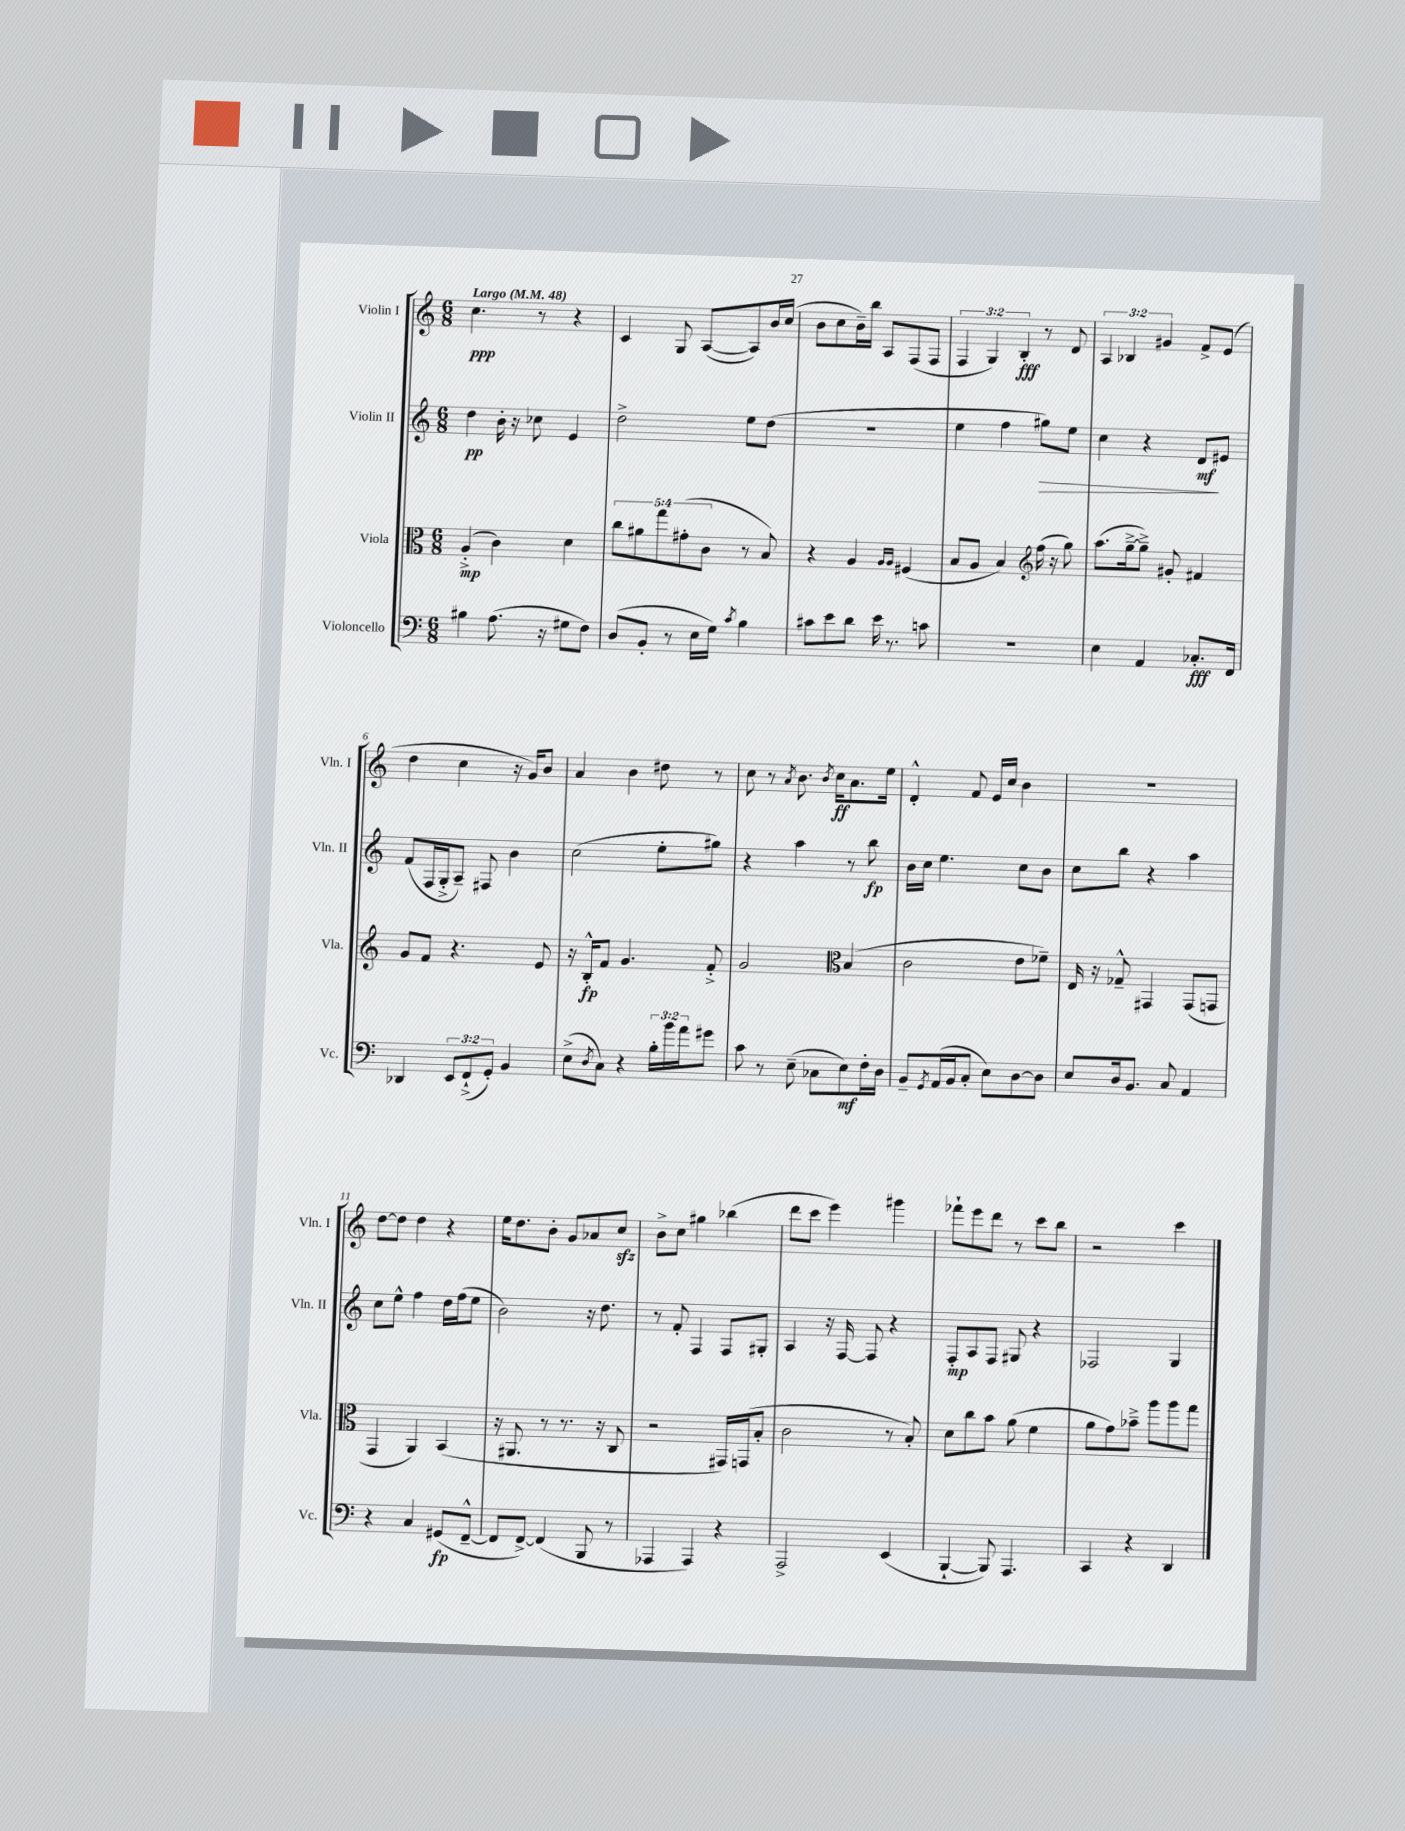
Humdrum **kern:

**kern	**kern	**kern	**kern
*staff4	*staff3	*staff2	*staff1
*clefF4	*clefC3	*clefG2	*clefG2
*k[]	*k[]	*k[]	*k[]
*M6/8	*M6/8	*M6/8	*M6/8
*MM48	*MM48	*MM48	*MM48
4B#	(4A'^	4dd	4.cc
(8.A	4c)	16b'	.
.	.	16r	.
.	.	8cc-	8r
16r	.	.	.
8G#	4d	4e	4r
8F)	.	.	.
=	=	=	=
(8D	10cc	2dd^	4c
.	10a#	.	.
8BB'	.	.	.
.	10gg	.	.
8r	.	.	8G
.	(10g#'	.	.
16E	.	.	([8A
.	10c	.	.
16G)	.	.	.
8qc	.	.	.
4B	8r	8ee	8A])
.	8B)	(8dd	16b
.	.	.	(16cc
=	=	=	=
8c#	4r	2.r	8b
8e	.	.	8cc
8d	4A	.	16b~)
.	.	.	16bb
16e	.	.	8A
8.r	.	.	.
.	16qqA	.	.
.	16qqA	.	.
.	(4F#	.	(8F
8c	.	.	8F
=	=	=	=
2.r	8B	4ee	6F
.	8A	.	.
.	.	.	6G)
.	4B)	4ff	.
.	.	.	6B'
*	*clefG2	*	*
.	(16ff	8gg#)	8r
.	16r	.	.
.	8gg)	8ee	8d
=	=	=	=
4E	(8.aa	4cc	6A
.	.	.	6B-
.	[16gg~^	.	.
4AA	8gg~^])	4r	.
.	.	.	6g#
.	8g#'	.	.
8.C-'	4f#	8d	8f^
.	.	8e#	(8e
16FF	.	.	.
=	=	=	=
4DD-	8g	(8f	4dd
.	8f	16F	.
.	.	16G'^	.
12EE	4.r	8A~)	4cc
(12FF`^	.	.	.
.	.	8F#	.
12GG')	.	.	.
4BB	.	4b	16r
.	.	.	16g)
.	8e	.	8b
=	=	=	=
(8E^	16r	(2cc	4a
.	16B'^^	.	.
8qD	.	.	.
8C)	8f	.	.
4r	4.g	.	4b
24B'	.	8ee'	8dd#
24b	.	.	.
24a	.	.	.
8g#	8f'^	8gg#)	8r
=	=	=	=
8c	2g	4r	8cc
8r	.	.	8r
.	.	.	8qa
(8E~	.	4aa	8.b
8C-	.	.	.
.	.	.	8qb
.	.	.	16cc
*	*clefC3	*	*
8E)	(4B	8r	8.a
16F'	.	8bb	.
16D	.	.	16ee
=	=	=	=
8BB~	2c	16b	4d'^^
.	.	16cc	.
8qGG	.	.	.
(16AA	.	4.ee	.
16BB	.	.	.
8C'	.	.	8f
8E)	.	.	16e
.	.	.	16cc
[8D	8e	8cc	4b
8D]	8f-~)	8b	.
=	=	=	=
8E	16E	8cc	2.r
.	16r	.	.
16D	8G-~^^	8bb	.
8.BB	.	.	.
.	4GG#	4r	.
8C	.	.	.
4AA	(8GG#	4aa	.
.	8GG	.	.
=	=	=	=
4r	4GG	8cc	[8dd
.	.	8ee^^	8dd]
4C	4AA)	4ff	4dd
(8GG#	(4BB	16dd	4r
.	.	(16ff	.
[8FF~^^	.	8ee	.
=	=	=	=
8FF]	16r	2b)	16ee
.	8.AA#	.	8.dd
[8FF^)	.	.	.
(4FF]	8r	.	8b'
.	8.r	.	8g
8BBB	.	16r	8a-
.	16r	8.dd	.
8r	8C	.	8cc
=	=	=	=
4AAA-	2r	8r	8b^
.	.	8f'	8cc
4AAA-)	.	4F	4gg#
4r	16GG#)	8F	(4bb-
.	(16GG	.	.
.	8B'	8G#'	.
=	=	=	=
2AAA^	2c	4A	8ddd
.	.	.	8ccc
.	.	16r	4eee)
.	.	[16F	.
.	.	8F]	.
(4EE	8r	4r	4ggg#
.	8B')	.	.
=	=	=	=
[4BBB`	8d	8F'	8fff-`
.	8cc	8A	8eee
8BBB])	8b	8F	8ddd
4.AAA	(8a	8G#	8r
.	4f	4r	8ccc
.	.	.	8bb
=	=	=	=
4CC	8a	2F-	2r
.	8g)	.	.
4r	8b-~^	.	.
.	8aa	.	.
4DD	8aa	4G	4ccc
.	8gg	.	.
==	==	==	==
*-	*-	*-	*-
